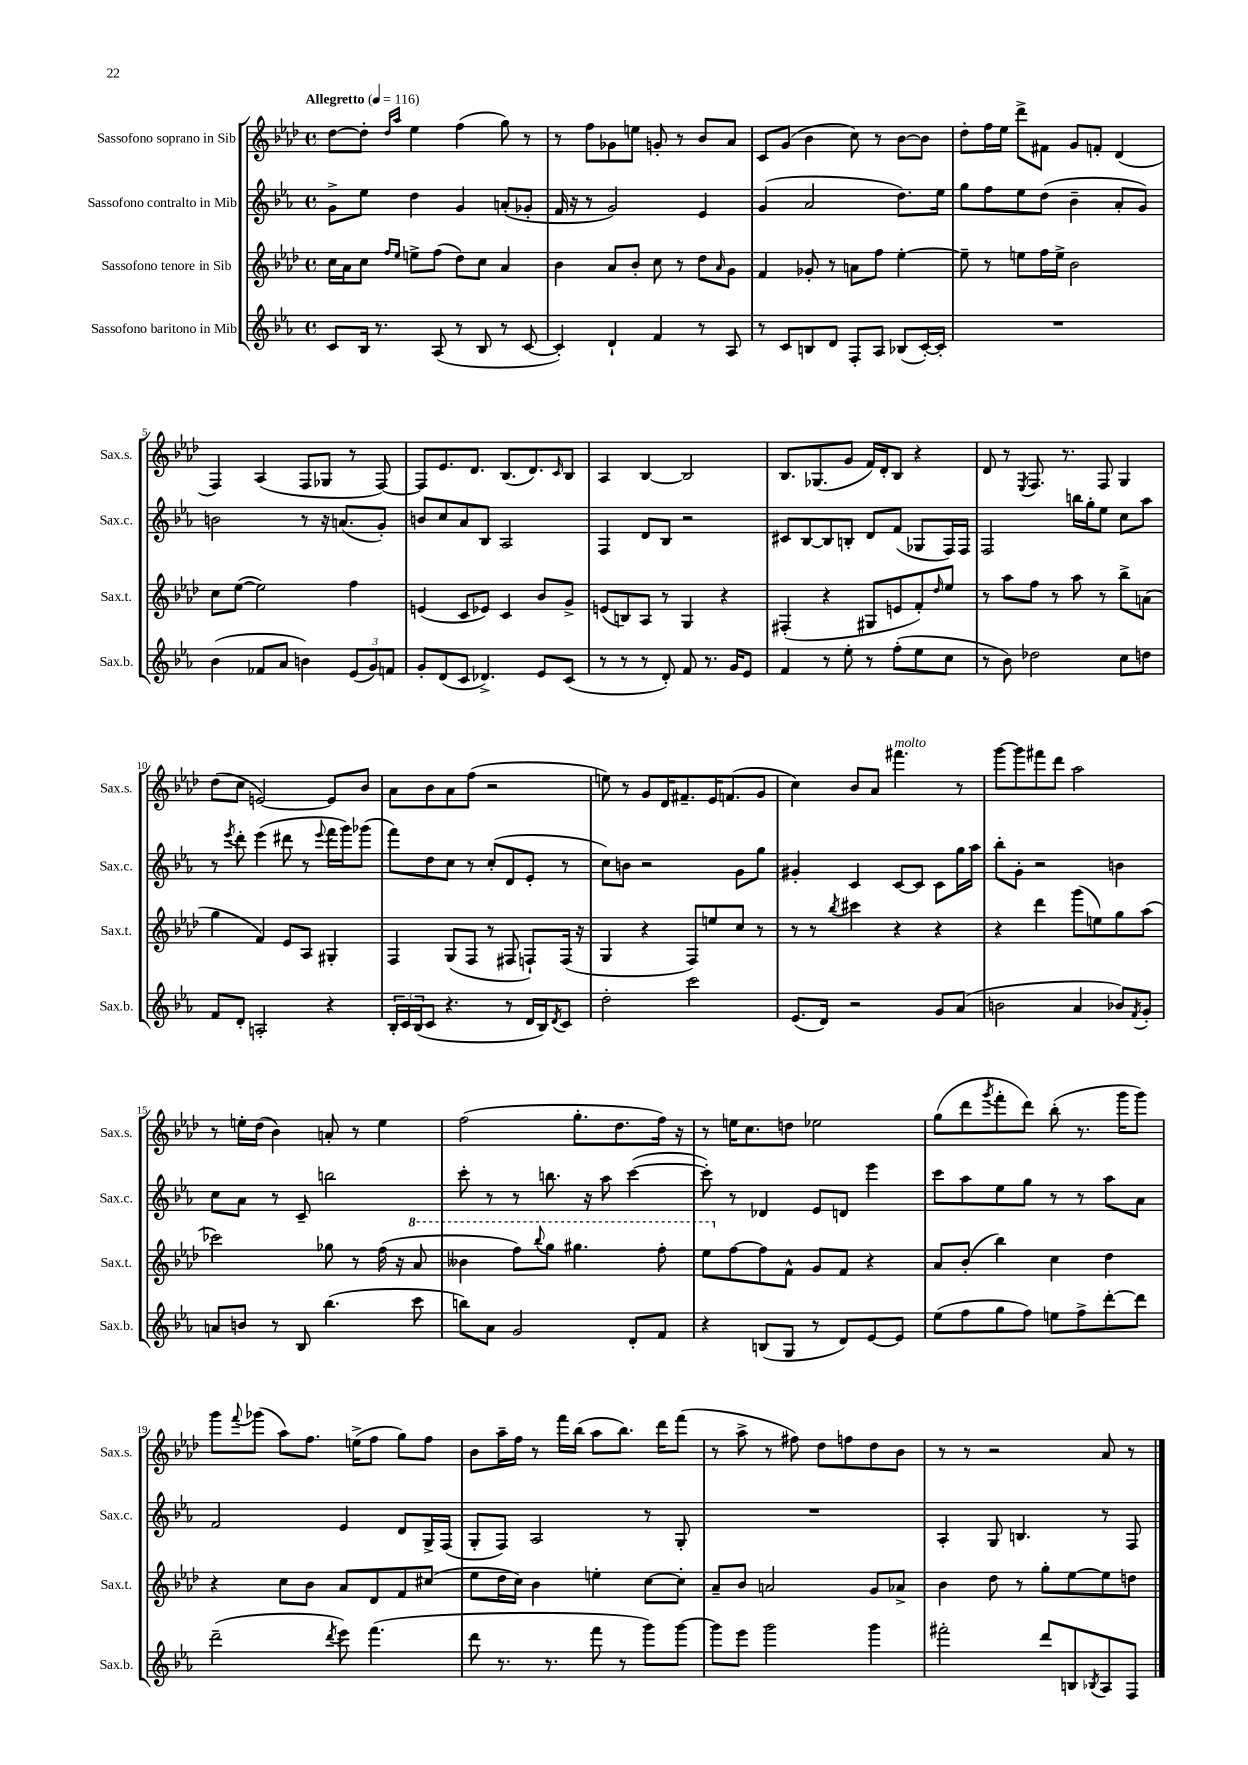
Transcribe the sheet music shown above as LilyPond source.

<<
\new StaffGroup <<
\new Staff = "s0" \with { instrumentName = "Sassofono soprano in Sib" shortInstrumentName = "Sax.s." } {
    \clef treble \key aes \major \defaultTimeSignature \time 4/4 \tempo "Allegretto" 4 = 116
    des''8~ des''8-. \grace { des''16 aes''16 } ees''4 f''4( g''8) r8 |
    r8 f''8 ges'8 e''8 g'8-. r8 bes'8 aes'8 |
    c'8 g'8( bes'4 c''8) r8 bes'8~ bes'8 |
    des''8-. f''16 ees''16 des'''8-> fis'8 g'8 f'8-. des'4( |
    f4) aes4( f8 ges8 r8 f8~) |
    f8 ees'8. des'8. bes8.( des'8.) \grace { c'16 } bes8 |
    aes4 bes4~ bes2 |
    bes8. ges8.( g'8 f'16) des'16-. bes8 r4 |
    des'8 r8 \acciaccatura { ees8 } f8. r8. f8 g4 |
    des''8( c''8 e'2~) e'8 bes'8 |
    aes'8 bes'8 aes'8 f''8( r2 |
    e''8) r8 g'8 des'16 fis'8.-- ees'16 f'8.( g'8 |
    c''4) bes'8 aes'8 fis'''4.^\markup { \italic "molto" } r8 |
    g'''8~ g'''8 fis'''8 des'''8 aes''2 |
    r8 e''16-. des''16( bes'4) a'8-. r8 e''4 |
    f''2( g''8.-. des''8. f''16) r16 |
    r8 e''16 c''8. d''8 ees''2 |
    g''8( des'''8 \acciaccatura { g'''8 } f'''8-. des'''8) bes''8-.( r8. g'''16 g'''8) |
    g'''8 \appoggiatura { f'''8 } ges'''8( aes''8) f''8. e''16->( f''8 g''8) f''8 |
    bes'8 aes''16-- f''16 r8 f'''16 bes''16( aes''8 bes''8.) des'''16 f'''8( |
    r8 aes''8-> r8 fis''8) des''8 f''8 des''8 bes'8 |
    r8 r8 r2 aes'8 r8 \bar "|." |
}
\new Staff = "s1" \with { instrumentName = "Sassofono contralto in Mib" shortInstrumentName = "Sax.c." } {
    \clef treble \key ees \major \defaultTimeSignature \time 4/4
    g'8-> ees''8 d''4 g'4 a'8-.( ges'8-. |
    f'16 r16 r8 g'2) ees'4 |
    g'4( aes'2 d''8.) ees''16 |
    g''8 f''8 ees''8 d''8( bes'4-- aes'8-. g'8) |
    b'2 r8 r16 a'8.( g'8-.) |
    b'8 c''8 aes'8 bes8 aes2 |
    f4 d'8 bes8 r2 |
    cis'8 bes8~ bes8 b8-. d'8 f'8( ges8 f16) f16 |
    f2 b''16 g''16-. ees''8 c''8 aes''8 |
    r8 \acciaccatura { ees'''8 } d'''8-. ees'''4( dis'''8 r8 \appoggiatura { ees'''8 } f'''16 g'''16) ges'''8( |
    f'''8) d''8 c''8 r8 c''8-.( d'8 ees'8-. r8 |
    c''8) b'8 r2 g'8 g''8 |
    gis'4-. c'4 c'8~ c'8 c'8 g''16 aes''16 |
    bes''8-. g'8-. r2 b'4 |
    c''8 aes'8 r8 c'8-- b''2 |
    c'''8-. r8 r8 b''8. r16 aes''8 c'''4~( |
    c'''8-.) r8 des'4 ees'8 d'8 ees'''4 |
    c'''8 aes''8 ees''8 g''8 r8 r8 aes''8 aes'8 |
    f'2 ees'4 d'8 g16-> f16( |
    g8-. f8) aes2 r8 g8-. |
    R1 |
    aes4-. g8 b4. r8 f8 \bar "|." |
}
\new Staff = "s2" \with { instrumentName = "Sassofono tenore in Sib" shortInstrumentName = "Sax.t." } {
    \clef treble \key aes \major \defaultTimeSignature \time 4/4
    c''16 aes'16 c''8 \grace { f''16 ees''16 } e''8-> f''8( des''8) c''8 aes'4 |
    bes'4 aes'8 bes'8-. c''8 r8 des''8 \grace { aes'16 } g'8 |
    f'4 ges'8-. r8 a'8 f''8 ees''4~-. |
    ees''8-- r8 e''8 f''16 e''16-> bes'2 |
    c''8 ees''8~( ees''2) f''4 |
    e'4( c'8 ees'8) c'4 bes'8 g'8-> |
    e'8( b8) aes8 r8 g4 r4 |
    fis4-.( r4 gis8 e'8 f'8-.) \grace { des''16 } ees''8 |
    r8 aes''8 f''8 r8 aes''8 r8 bes''8-> a'8( |
    g''4 f'4) ees'8 aes8 gis4-. |
    f4 g8( f8 r8 fis8 f8-!) f16( r16 |
    g4 r4 f8) e''8 c''8 r8 |
    r8 r8 \acciaccatura { bes''8 } cis'''4 r4 r4 |
    r4 des'''4 g'''8( e''8) g''8 aes''8( |
    ces'''2) ges''8 r8 f''16( r16 \ottava #1 aes''8 |
    beses''4 f'''8) \appoggiatura { bes'''8 } g'''8 gis'''4. f'''8-. |
    ees'''8 \ottava #0 f''8~ f''8 f'8-^ g'8 f'8 r4 |
    aes'8 bes'8-.( bes''4) c''4 des''4 |
    r4 c''8 bes'8 aes'8 des'8 f'8 cis''8( |
    ees''8 des''16 c''16) bes'4 e''4-. c''8~ c''8-. |
    aes'8-- bes'8 a'2 g'8 aes'8-> |
    bes'4 des''8 r8 g''8-. ees''8~ ees''8 d''8 \bar "|." |
}
\new Staff = "s3" \with { instrumentName = "Sassofono baritono in Mib" shortInstrumentName = "Sax.b." } {
    \clef treble \key ees \major \defaultTimeSignature \time 4/4
    c'8 bes16 r8. aes8( r8 bes8 r8 c'8~ |
    c'4-.) d'4-! f'4 r8 aes8 |
    r8 c'8 b8 d'8 f8-. aes8 bes8( c'16~-.) c'16-. |
    R1 |
    bes'4( fes'8 aes'8 b'4) \tuplet 3/2 { ees'8( g'8) f'8 } |
    g'8-. d'8( c'8 des'4.->) ees'8 c'8( |
    r8 r8 r8 d'8-.) f'8 r8. g'16 ees'8 |
    f'4 r8 ees''8-. r8 f''8-.( ees''8 c''8 |
    r8 bes'8) des''2 c''8 d''8 |
    f'8 d'8-. a2-. r4 |
    \tuplet 3/2 { bes16-. c'16 bes16( } c'8 r4. r8 d'16 bes16) \acciaccatura { d'8 } c'8 |
    d''2-. c'''2 |
    ees'8.( d'16) r2 g'8 aes'8( |
    b'2 aes'4 bes'8) \acciaccatura { f'8 } g'8-. |
    a'8 b'8 r8 bes8 bes''4.( c'''8 |
    b''8) aes'8 g'2 d'8-. f'8 |
    r4 b8( g8 r8 d'8) ees'8~ ees'8 |
    ees''8( f''8 g''8 f''8) e''8 f''8-> d'''8~-. d'''8 |
    d'''2--( \acciaccatura { d'''8 } ees'''8) f'''4.( |
    d'''8 r8. r8. f'''8 r8 g'''8) g'''8~ |
    g'''8 ees'''8 g'''2 g'''4 |
    fis'''2-. d'''8 b8 \acciaccatura { bes8 } aes8 f8 \bar "|." |
}
>>
>>
